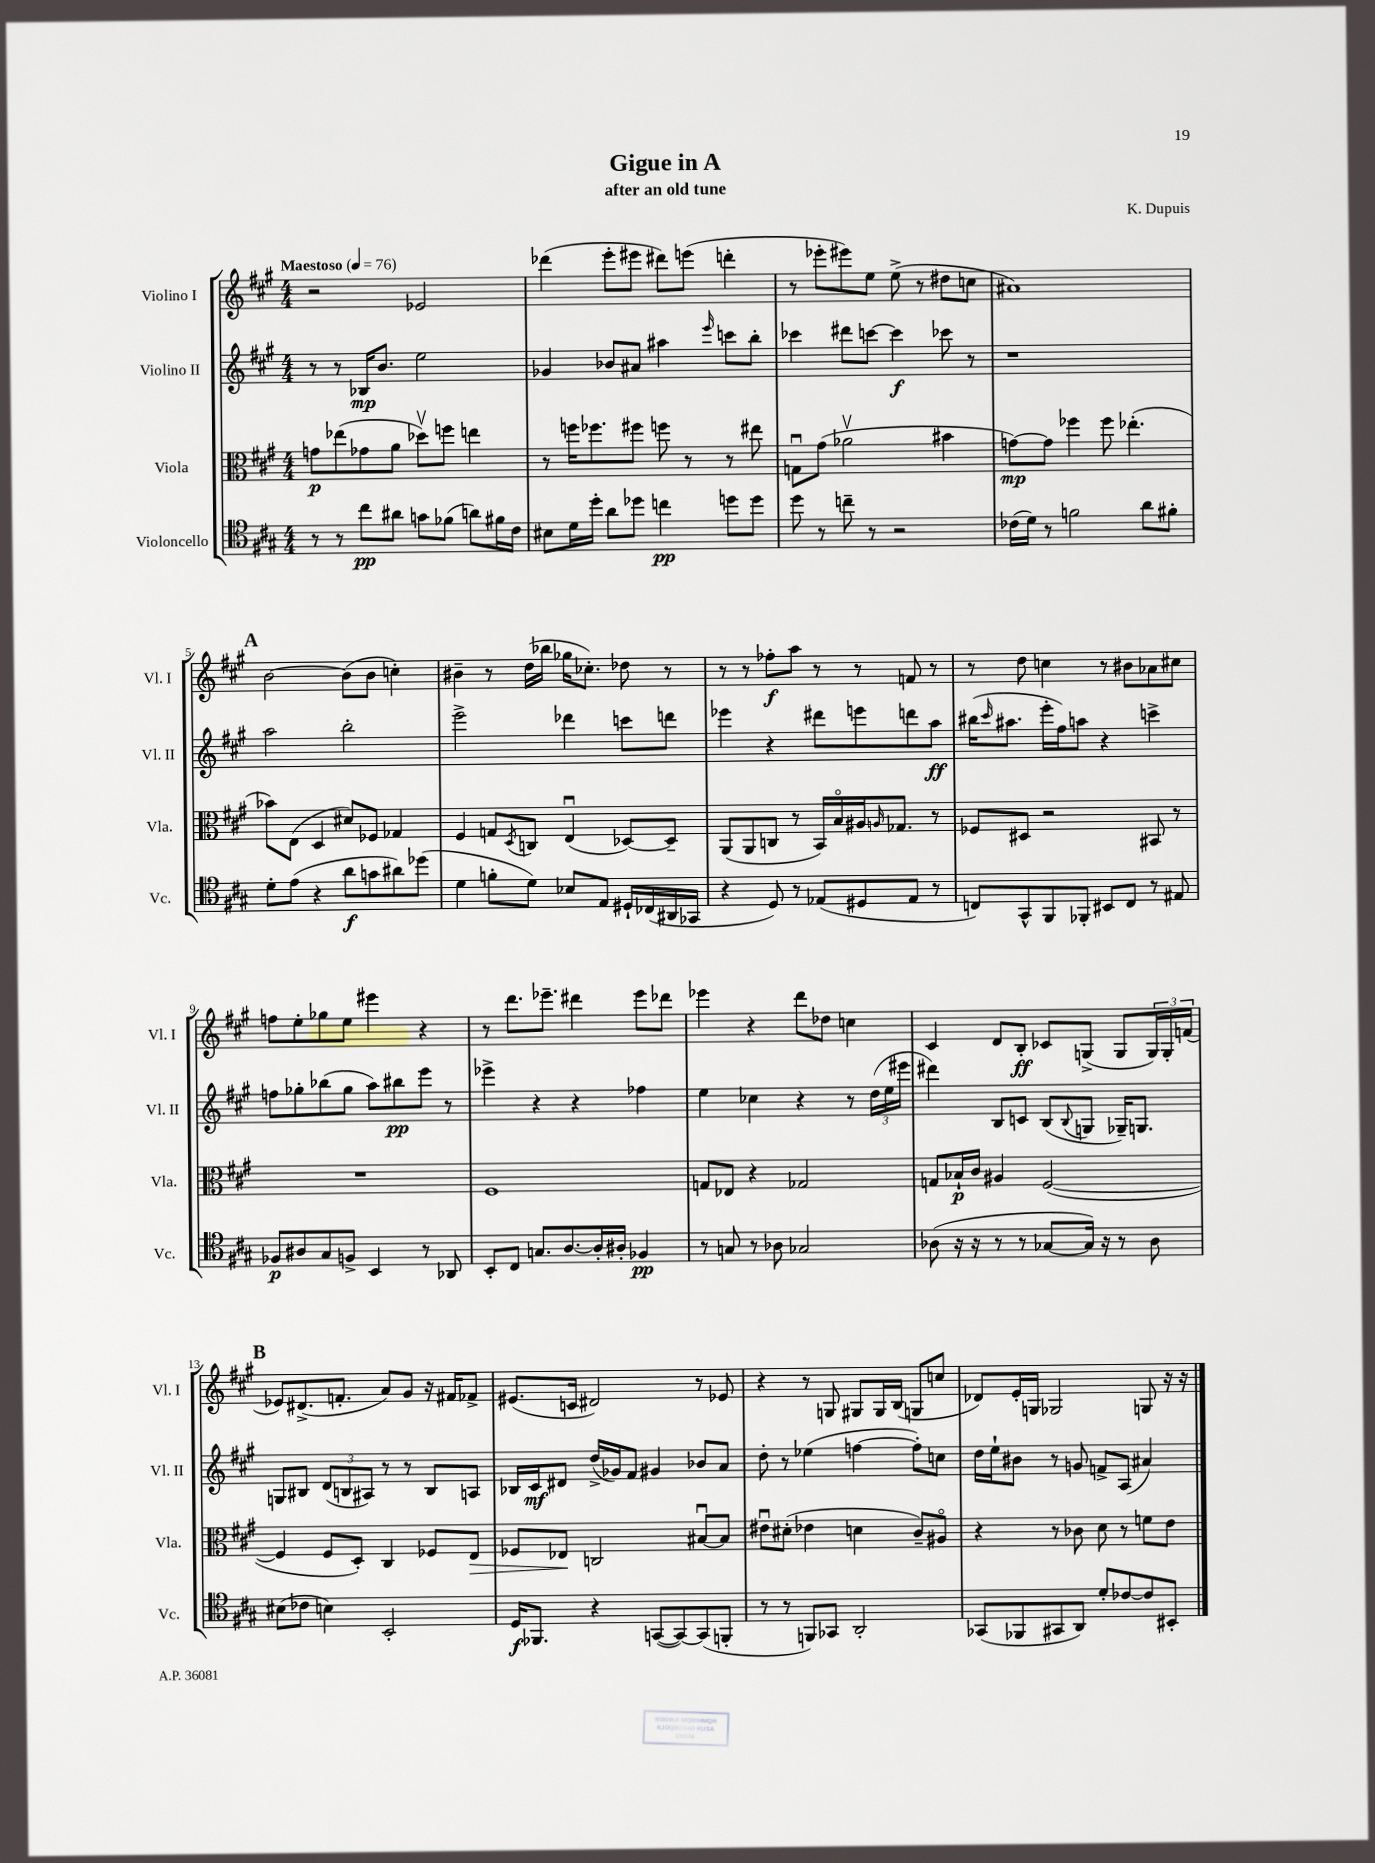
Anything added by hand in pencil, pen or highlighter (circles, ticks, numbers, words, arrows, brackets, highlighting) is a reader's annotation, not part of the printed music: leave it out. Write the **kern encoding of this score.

**kern	**kern	**kern	**kern
*staff4	*staff3	*staff2	*staff1
*clefC4	*clefC3	*clefG2	*clefG2
*k[f#c#g#]	*k[f#c#g#]	*k[f#c#g#]	*k[f#c#g#]
*M4/4	*M4/4	*M4/4	*M4/4
*MM76	*MM76	*MM76	*MM76
8r	8g\L	8r	2r
8r	(8ee-\	8r	.
8cc#\L	8g-\	16B-/LK	.
.	.	8.b/J	.
8a#\J	8a\J	.	.
8g\L	8dd-v\L)	2ee\	2e-/
(8f-\J	8ff\J	.	.
8a\L)	4ee\	.	.
16f#\L	.	.	.
16c#\JJ	.	.	.
=	=	=	=
8B#\L	8r	4g-/	(4ddd-\
16d\L	16ff\LK	.	.
16dd'\JJ	8.ff-\	.	.
8a\L	.	8b-/L	8eee'\L
8dd-\J	8ff#\J	8a#/J	8eee#\J
4cc\	8ff\	4aa#\	8ddd#\L)
.	8r	.	(8eee\J
.	.	16qqeee/	.
8dd\L	8r	8ccc\L	4ddd'\
8dd\J	8ee#\	8bb'\J	.
=	=	=	=
8dd\	8Gu\L	4ccc-\	8r
8r	(8g#\J	.	8eee-'\L
8cc~\	2a-v\	8ddd#\L	8eee#\)
8r	.	[8ccc\J	8ee\J
2r	.	4ccc\]	(8ee^\
.	.	.	8r
.	4b#\	8ccc-\	8dd#\L
.	.	8r	8cc\J
=	=	=	=
(16c-\LL	[8g\L)	1r	1a#)
16d\JJ)	.	.	.
8r	8g\]J	.	.
2f\	4ff-\	.	.
.	8ff-\	.	.
.	(4.ee-'\	.	.
8a\L	.	.	.
8f#'\J	.	.	.
=	=	=	=
8d'\L	8b-\L)	2aa\	[2b\
(8e\J	(8E\J	.	.
4r	4D/	.	.
8a\L	8d#/L)	2bb'\	(8b\]L
8g\	8F-/J	.	8b\J
8a#\)	4G-/	.	4cc'\)
(8dd-\J	.	.	.
=	=	=	=
4d\	4F#/	2eee^\	4b#~\
8f'\L	8G/L	.	8r
.	8qD/	.	.
8d\J)	8C/J	.	(16dd\LL
.	.	.	16bb-\JJ
8B-/L	(4Eu/	4ddd-\	16gg-\LK
.	.	.	8.cc-'\J)
8E/J	.	.	.
16D#`/LL	[8D-/L)	8ccc\L	8dd-\
(16C-/	.	.	.
16AA#/	8D-~/]J	8ddd\J	8r
16GG-/JJ	.	.	.
=	=	=	=
4r	(8AA/L	4eee-\	8r
.	8AA/	.	8r
8D/)	8C/J	4r	8ff-'\L
8r	8r	.	8aa\J
(8E-/L	16BB/LL)	8ddd#\L	8r
.	16Bo/	.	.
8D#/	16A#/J	8eee\	8r
.	16qqA/	.	.
.	8.G-/J	.	.
8E-/J	.	8ddd\	8f/
8r	8r	8aa\J	8r
=	=	=	=
8C/L)	8F-/L	(16bb#\LK	8r
.	.	16qqccc#/	.
.	.	8.aa#\J	.
8GG#^^/	8D#/J	.	8dd\
8FF#/	2r	16eee'\LL	4cc\
.	.	16ff#\J)	.
8FF-'/J	.	8aa\J	.
8BB#/L	.	4r	8r
8C/J	.	.	8b#\L
8r	8BB#/	4ccc^\	8a-\
8E#/	8r	.	8cc#\J
=	=	=	=
8F-/L	1r	8ff\L	8ff\L
8A#/	.	8gg-'\	8ee'\
8G#/	.	(8bb-\	8gg-\
8F^/J	.	8gg-\J	8ee\J
4BB/	.	8aa\L)	4eee#\
.	.	8bb#\	.
8r	.	8eee\J	4r
8AA-/	.	8r	.
=	=	=	=
8BB'/L	1F#	4eee-^\	8r
8C#/J	.	.	8.ddd\L
8.G/L	.	4r	.
.	.	.	8.eee-~\J
[8.A/	.	.	.
.	.	4r	4ddd#\
16A'/]L	.	.	.
16A#'/JJ	.	.	.
4F-/	.	4ff-\	8eee-\L
.	.	.	8ddd-\J
=	=	=	=
8r	8G/L	4ee\	4eee-\
8G/	8E-/J	.	.
8r	4r	4cc-\	4r
8A-\	.	.	.
2G-/	2G-/	4r	8ddd\L
.	.	.	8dd-\J
.	.	8r	4cc\
.	.	(24dd\LL	.
.	.	24ee\	.
.	.	24eee#\JJ	.
=	=	=	=
(8A-\	8G/L	4ddd#\)	4c#/
16r	16B-`/L	.	.
16r	16c#/JJ	.	.
8r	4A#/	8B/L	8d/L
8r	.	8c/J	8B'/J
[8G-/L	([2F#/	(8B/L	8c-/L
.	.	8qqB/	.
16G-/]Jk)	.	8G/J	(8G^/J
16r	.	.	.
8r	.	16G-~/LK)	8G/L
.	.	8.G/J	.
8A-\	.	.	24G/L)
.	.	.	24G'/
.	.	.	(24f/JJ
=	=	=	=
(8B#\L	4F#/]	8G/L	8e-/L)
8c-\J	.	8B#/J	(8.d#^/
4B\)	8F#/L	(12d/L	.
.	.	.	8.f'/J
.	.	12B/	.
.	8D'/J)	.	.
.	.	12A#/J)	.
2BB'/	4C#/	8r	8a/L)
.	.	8r	8g#/J
.	8F-/L	8B/L	16r
.	.	.	16f#/LK
.	8E/J	8A/J	8f-^/J
=	=	=	=
16D/LK	8F-/L	16B-/LL	(8.e#/L
8.FF-/J	.	16c#/J	.
.	8E-/J	8d#/J	.
.	.	.	16c/Jk
4r	2C/	(16dd^/LL	2d#/)
.	.	16g-/J)	.
.	.	8f#/J	.
([8GG/L	.	4g#/	.
8GG/_)	.	.	.
(8GG/]	[8B#u/L	8b-/L	8r
8FF'/J	8B#/]J	8a/J	8e-/
=	=	=	=
8r	8e#u\L	8dd'\	4r
8r	(8d#'\J	8r	.
8FF/L)	4e-\	(4ee-\	8r
8GG-/J	.	.	8G/
2AA'/	4d\	[4ff\	8G#/L
.	.	.	16G#/L
.	.	.	(16B/JJ
.	8c#~/L)	8ff'\]L)	8G/L
.	8A#o/J	8cc\J	8cc/J
=	=	=	=
(8GG-/L	4r	16dd\LL	8d-/L)
.	.	16ee`\J	.
8FF-/	.	8b#\J	16e'/L
.	.	.	16G/JJ
8GG#/	8r	8r	2G-/
8AA/J)	8c-\	8g/	.
8d'/L	8d\	8f^/L	.
[8c-/	8r	(8A/J	.
8c-/]	8f\L	4a#/)	8G/
8BB#'/J	8e\J	.	16r
.	.	.	16r
==	==	==	==
*-	*-	*-	*-
